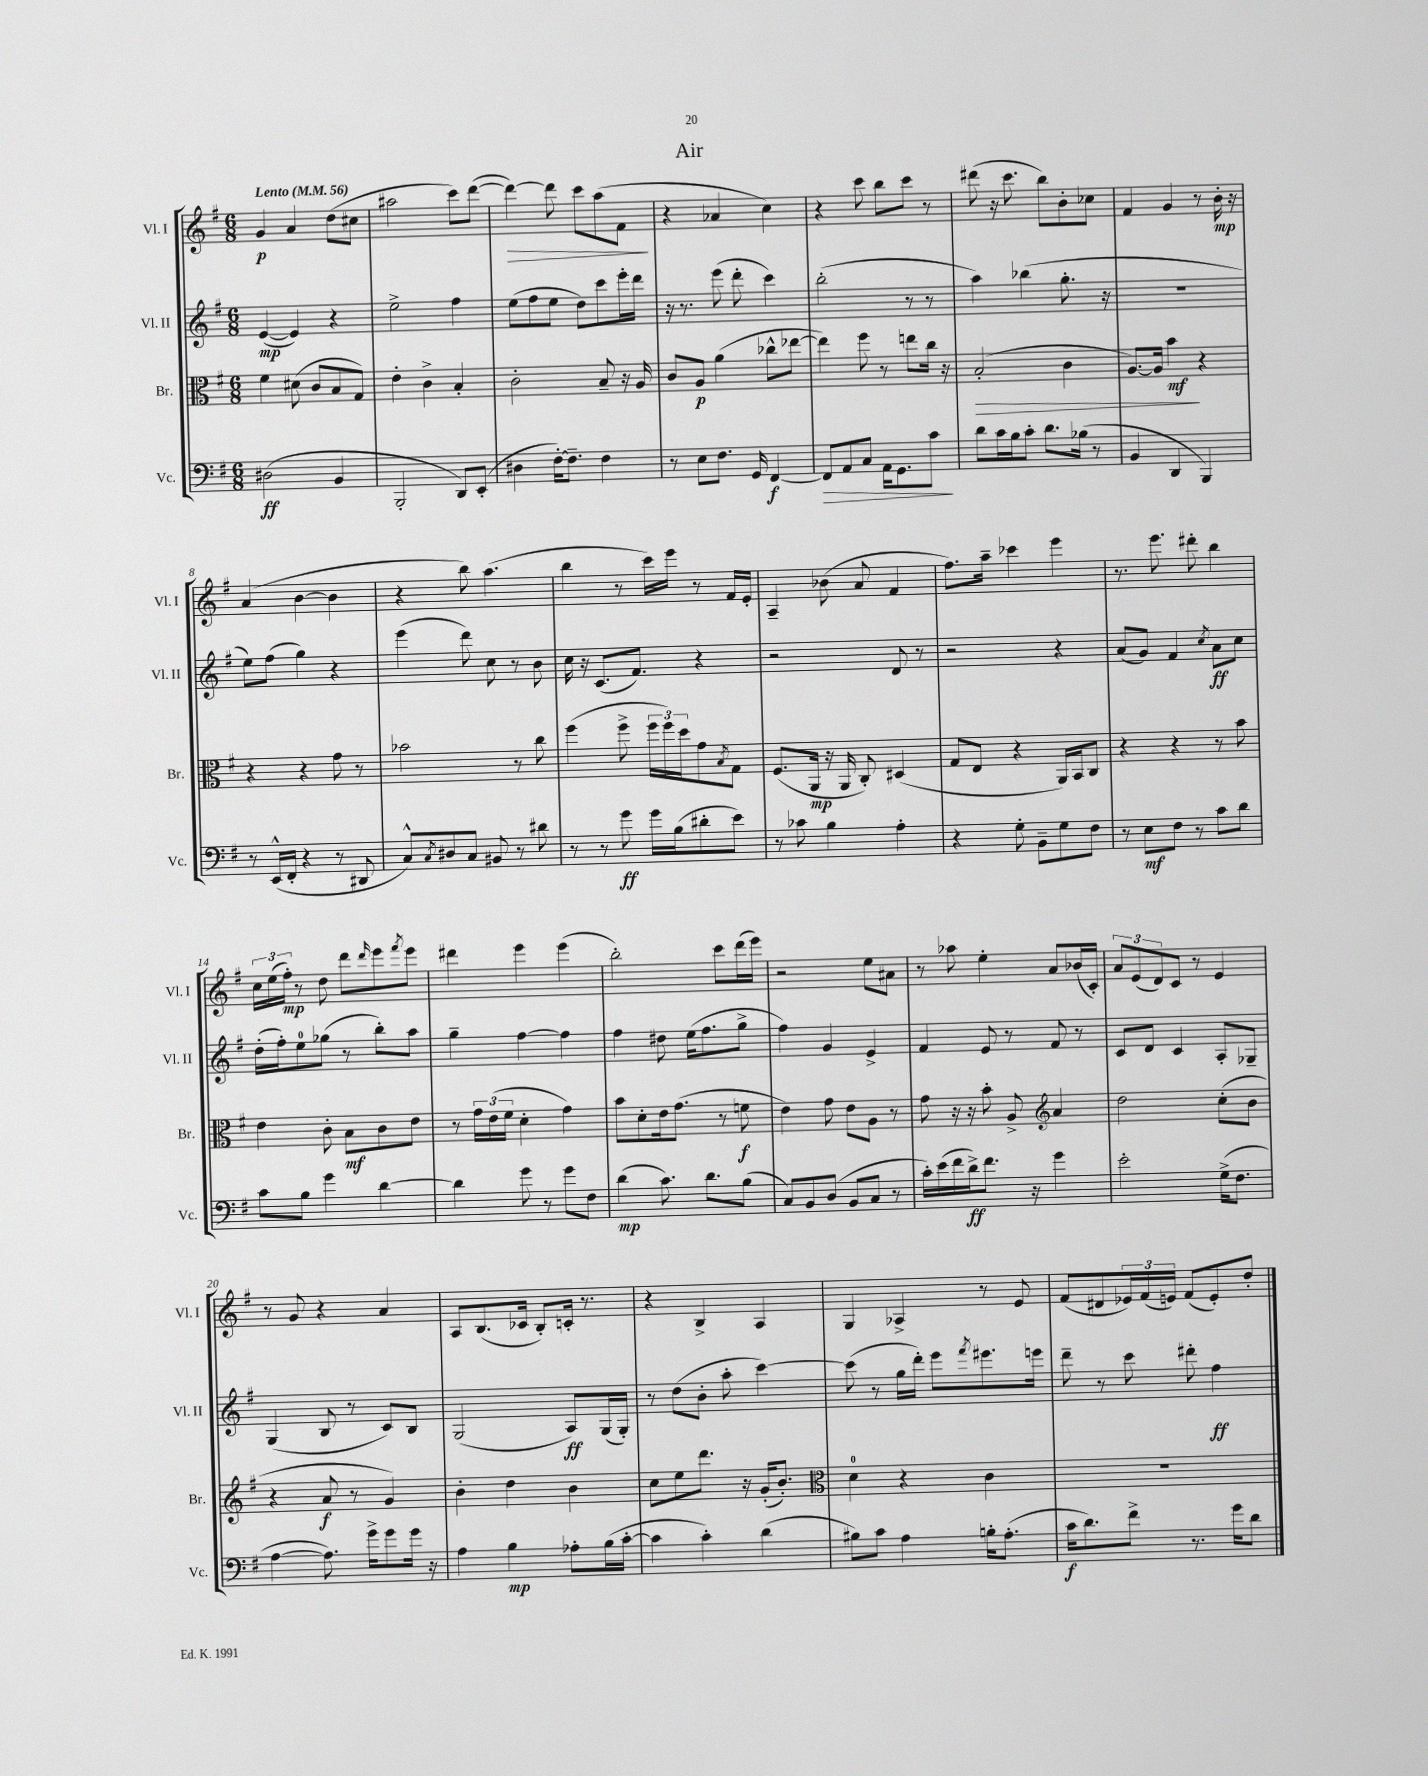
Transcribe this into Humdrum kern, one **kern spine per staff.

**kern	**dynam	**kern	**dynam	**kern	**dynam	**kern	**dynam
*part4	*part4	*part3	*part3	*part2	*part2	*part1	*part1
*staff4	*staff4	*staff3	*staff3	*staff2	*staff2	*staff1	*staff1
*I"Vc.	*	*I"Br.	*	*I"Vl. II	*	*I"Vl. I	*
*I'Vc.	*	*I'Br.	*	*I'Vl. II	*	*I'Vl. I	*
*clefF4	*	*clefC3	*	*clefG2	*	*clefG2	*
*k[f#]	*	*k[f#]	*	*k[f#]	*	*k[f#]	*
*M6/8	*	*M6/8	*	*M6/8	*	*M6/8	*
*MM56	*	*MM56	*	*MM56	*	*MM56	*
=1	=1	=1	=1	=1	=1	=1	=1
!	!	!	!	!	!	!LO:TX:a:B:t=Lento	!
(2D#X\	ff	4f#\	.	([4e/	mp	4g/	p
.	.	(8d#X\	.	4e/])	.	4a/	.
.	.	8c/L	.	.	.	.	.
4BB/	.	8B/	.	4r	.	(8dd\L	.
.	.	8G/J)	.	.	.	8cc#X\J	.
=2	=2	=2	=2	=2	=2	=2	=2
2BBB'/	.	4e'\	.	2ee^\	.	2aa#X\	.
.	.	4c^\	.	.	.	.	.
8DD/L)	.	4B'/	.	4ff#\	.	8ccc\L)	.
(8EE'/J	.	.	.	.	.	([8ddd\J	.
=3	=3	=3	=3	=3	=3	=3	=3
!	!	!	!	!	!	!	!LO:HP:b
4D#X\	.	2c'\	.	(8ee\L	.	4ddd\_)	>
.	.	.	.	8ff#\	.	.	.
[16F#'\KL)	.	.	.	8ee\J	.	8ddd\]	.
8.F#~\J]	.	.	.	.	.	.	.
.	.	.	.	8dd\L)	.	8ccc\L	.
4F#\	.	8B~/	.	8ccc\	.	(8aa\	.
.	.	16r	.	16eee'\L	.	8f#\J	.
.	.	16A/	.	16ddd\JJ	.	.	.
.	.	.	.	.	.	.	]
=4	=4	=4	=4	=4	=4	=4	=4
8r	.	8c/L	.	16r	.	4r	.
.	.	.	.	8.r	.	.	.
8E\L	.	8A/J	p	.	.	.	.
8.F#\J	.	(4a\	.	(8eee\	.	4a-X/	.
.	.	.	.	8ddd'\	.	.	.
16GG/	.	.	.	.	.	.	.
[4FF#/	f	8cc-X^^\L	.	4ccc\)	.	4cc\)	.
.	.	[8ee-X\J	.	.	.	.	.
=5	=5	=5	=5	=5	=5	=5	=5
!	!LO:HP:b	!	!	!	!	!	!
8FF#/L]	>	4ee-\])	.	(2bb'\	.	4r	.
8AA/	.	.	.	.	.	.	.
8C/J	.	8ff#\	.	.	.	8ccc\	.
16AA\KL	.	8r	.	.	.	8bb\L	.
8.GG\	.	.	.	.	.	.	.
.	.	8een\L	.	8r	.	8ccc\J	.
8c\J	.	16cc\Jk	.	8r	.	8r	.
.	.	16r	.	.	.	.	.
.	]	.	.	.	.	.	.
=6	=6	=6	=6	=6	=6	=6	=6
!	!	!	!LO:HP:b	!	!	!	!
8d\L	.	(2B'/	>	4aa\)	.	(8ddd#X\	.
16c\L	.	.	.	.	.	16r	.
16B\J	.	.	.	.	.	8.ccc\	.
8c'\J	.	.	.	(4bb-X\	.	.	.
8.d\L	.	.	.	.	.	8bb\L)	.
.	.	4c\	.	8.gg'\	.	8b'\	.
(16B-X\Jk	.	.	.	.	.	.	.
8r	.	.	.	.	.	8cc-X\J	.
.	.	.	.	16r	.	.	.
=7	=7	=7	=7	=7	=7	=7	=7
4BB/	.	[8.A/L)	.	2.r	.	4f#/	.
.	.	16A/Jk]	.	.	.	.	.
4DD/	.	4b\	mf	.	.	4g/	.
4BBB/)	.	4r	]	.	.	8r	.
.	.	.	.	.	.	16b'\	mp
.	.	.	.	.	.	16r	.
!!LO:LB:g=z
=8	=8	=8	=8	=8	=8	=8	=8
8r	.	4r	.	8ee\L)	.	(4a/	.
(16EE^^/LL	.	.	.	(8ff#\J	.	.	.
16FF#'/JJ	.	.	.	.	.	.	.
4r	.	4r	.	4gg\)	.	[4b\	.
8r	.	8g\	.	4r	.	4b\]	.
8DD#X/	.	8r	.	.	.	.	.
=9	=9	=9	=9	=9	=9	=9	=9
8C^^/L)	.	2b-X\	.	(4eee\	.	4r	.
8qC/	.	.	.	.	.	.	.
8D#X/	.	.	.	.	.	.	.
8C/J	.	.	.	8ddd\)	.	8bb\)	.
8BB#X/	.	.	.	8cc\	.	(4.aa\	.
8r	.	8r	.	8r	.	.	.
8d#X\	.	8cc\	.	8b\	.	.	.
=10	=10	=10	=10	=10	=10	=10	=10
8r	.	(4ff#\	.	16cc\	.	4bb\	.
.	.	.	.	16r	.	.	.
8r	.	.	.	(8.c/L	.	.	.
8g\	ff	8ff#^\	.	.	.	8r	.
.	.	.	.	8.f#/J)	.	.	.
16g\LL	.	24ff#\LL	.	.	.	16ccc\LL)	.
.	.	24ff#\)	.	.	.	.	.
(16B\J	.	.	.	.	.	16eee\JJ	.
.	.	24dd\J	.	.	.	.	.
8d#X'\	.	8g\	.	4r	.	8r	.
.	.	8qB/	.	.	.	.	.
8e\J)	.	8G\J	.	.	.	16f#/LL	.
.	.	.	.	.	.	16e'/JJ	.
=11	=11	=11	=11	=11	=11	=11	=11
8r	.	(8.F#/L	.	2r	.	4A~/	.
8c-X\	.	.	.	.	.	.	.
.	.	16AA/Jk	mp	.	.	.	.
4B\	.	16r	.	.	.	(8b-X\	.
.	.	16AA/	.	.	.	.	.
.	.	8C'/)	.	.	.	8a/	.
4A'\	.	(4D#X/	.	8d/	.	4f#/	.
.	.	.	.	8r	.	.	.
=12	=12	=12	=12	=12	=12	=12	=12
4r	.	8G/L	.	2r	.	8.ff#\L)	.
.	.	8E/J	.	.	.	.	.
.	.	.	.	.	.	16aa~\Jk	.
8G'\	.	4r	.	.	.	4ccc-X\	.
8BB~\L	.	.	.	.	.	.	.
8G\	.	16AA/LL)	.	4r	.	4eee\	.
.	.	16BB/J	.	.	.	.	.
8F#\J	.	8C/J	.	.	.	.	.
=13	=13	=13	=13	=13	=13	=13	=13
8r	.	4r	.	(8a/L	.	8.r	.
8E\L	mf	.	.	8g/J)	.	.	.
.	.	.	.	.	.	8.eee\	.
8F#\J	.	4r	.	4f#/	.	.	.
8r	.	.	.	.	.	8ddd#X'\	.
.	.	.	.	8qcc/	.	.	.
8c\L	.	8r	.	8a\L	ff	4bb\	.
8d\J	.	8b\	.	8cc\J	.	.	.
!!LO:LB:g=z
=14	=14	=14	=14	=14	=14	=14	=14
8c\L	.	4e\	.	(16dd'\LL	.	24cc\LL	.
.	.	.	.	.	.	(24ee\	.
.	.	.	.	16ff#'\J)	.	.	.
.	.	.	.	.	.	24ff#'\JJ)	mp
8B\J	.	.	.	8ee\	.	8r	.
4g\	.	8c'\	.	(8gg-X\J	.	8dd\	.
.	.	8B\L	mf	8r	.	8ddd\L	.
.	.	.	.	.	.	16qqddd/	.
[4d\	.	8c\	.	8bb'\L)	.	8eee\	.
.	.	.	.	.	.	8qfff#/	.
.	.	8e\J	.	8aa\J	.	8eee\J	.
=15	=15	=15	=15	=15	=15	=15	=15
4d\]	.	8r	.	4gg~\	.	4ddd#X\	.
.	.	24g\LL	.	.	.	.	.
.	.	(24e\	.	.	.	.	.
.	.	24f#\JJ	.	.	.	.	.
8g\	.	4d'\	.	[4ff#\	.	4eee\	.
8r	.	.	.	.	.	.	.
8g\L	.	4g\)	.	4ff#\]	.	(4eee\	.
8F#\J	.	.	.	.	.	.	.
=16	=16	=16	=16	=16	=16	=16	=16
(4d\	mp	8b\L	.	4ff#\	.	2bb'\)	.
.	.	8d'\	.	.	.	.	.
8.c\)	.	16e\k	.	8dd#X\	.	.	.
.	.	(8.g\J	.	.	.	.	.
.	.	.	.	(16ee\KL	.	.	.
8.d\L	.	.	.	8.ff#\	.	.	.
.	.	8r	.	.	.	8ccc\L	.
(8B\J	.	8fn\	f	8gg^\J	.	(16ddd\L	.
.	.	.	.	.	.	16eee\JJ)	.
=17	=17	=17	=17	=17	=17	=17	=17
8C/L)	.	4e\)	.	4ff#\)	.	2r	.
8BB/	.	.	.	.	.	.	.
(8D/J	.	8g\	.	4g/	.	.	.
8BB/L	.	8e\L	.	.	.	.	.
8C/J	.	8A\J	.	4e^/	.	8ee\L	.
8r	.	8r	.	.	.	8a#X\J	.
=18	=18	=18	=18	=18	=18	=18	=18
16c'\LL)	.	8g\	.	4f#/	.	8r	.
(16e\	.	.	.	.	.	.	.
16f#\	.	16r	.	.	.	8aa-X\	.
16d^\J)	ff	16r	.	.	.	.	.
8.f#\J	.	8b'\	.	8e/	.	4ee'\	.
.	.	8A^/	.	8r	.	.	.
16r	.	.	.	.	.	.	.
*	*	*clefG2	*	*	*	*	*
4g\	.	4a/	.	8f#/	.	8a/L	.
.	.	.	.	8r	.	(16b-X/L	.
.	.	.	.	.	.	16c'/JJ)	.
=19	=19	=19	=19	=19	=19	=19	=19
2e'\	.	2dd\	.	8c/L	.	12a/L	.
.	.	.	.	.	.	(12e/	.
.	.	.	.	8d/J	.	.	.
.	.	.	.	.	.	12d/)	.
.	.	.	.	4c/	.	8c/J	.
.	.	.	.	.	.	8r	.
(16G^\KL	.	(8cc'\L	.	8A'/L	.	4e/	.
8.F#\J	.	.	.	.	.	.	.
.	.	8b\J	.	8G-X~/J	.	.	.
!!LO:LB:g=z
=20	=20	=20	=20	=20	=20	=20	=20
[4A\	.	4r	.	(4G/	.	8r	.
.	.	.	.	.	.	8g/	.
8.A\])	.	8a/	f	8B/	.	4r	.
.	.	8r	.	8r	.	.	.
16g^\KL	.	.	.	.	.	.	.
8g\	.	4g/)	.	8c/L)	.	4a/	.
16g\Jk	.	.	.	8B/J	.	.	.
16r	.	.	.	.	.	.	.
=21	=21	=21	=21	=21	=21	=21	=21
4A\	.	4b'\	.	(2G/	.	8A/L	.
.	.	.	.	.	.	(8.B/	.
4B\	mp	4dd\	.	.	.	.	.
.	.	.	.	.	.	16c-X/Jk	.
.	.	.	.	.	.	8B'/L)	.
8A-X'\L	.	4b\	.	8A/L)	ff	16cn'/Jk	.
.	.	.	.	.	.	8.r	.
(16B\L	.	.	.	(16G/L	.	.	.
[16c'\JJ	.	.	.	16G'/JJ)	.	.	.
=22	=22	=22	=22	=22	=22	=22	=22
4c\]	.	8cc\L	.	8r	.	4r	.
.	.	8ee\	.	(8dd\L	.	.	.
4c'\)	.	8.ddd\J	.	8b'\J	.	4B^/	.
.	.	.	.	8aa'\	.	.	.
.	.	16r	.	.	.	.	.
(4d\	.	(16g'/KL	.	[4ccc\)	.	4A/	.
.	.	8.b'/J)	.	.	.	.	.
=23	=23	=23	=23	=23	=23	=23	=23
*	*	*clefC3	*	*	*	*	*
8B#X\L)	.	4d\	.	(8ccc\]	.	4G/	.
8c\J	.	.	.	8r	.	.	.
4A\	.	4r	.	16gg\LL	.	4A-X^/	.
.	.	.	.	16ddd'\JJ)	.	.	.
.	.	.	.	8eee\L	.	.	.
.	.	.	.	8qfff#/	.	.	.
16Bn'\KL	.	4c\	.	8.eee#X\	.	8r	.
(8.A'\J	.	.	.	.	.	.	.
.	.	.	.	.	.	8e/	.
.	.	.	.	16eeen\Jk	.	.	.
=24	=24	=24	=24	=24	=24	=24	=24
16c\KL	f	2.r	.	8ddd~\	.	(8f#/L	.
8.d\)	.	.	.	.	.	.	.
.	.	.	.	8r	.	8d#X/	.
8f#^\J	.	.	.	8ccc\	.	24e-X/L)	.
.	.	.	.	.	.	(24f#/	.
.	.	.	.	.	.	24en/JJ)	.
8.r	.	.	.	8ddd#X'\	.	(8f#/L	.
.	.	.	.	4ff#\	ff	8e'/)	.
16g\KL	.	.	.	.	.	.	.
8d\J	.	.	.	.	.	8dd'/J	.
==	==	==	==	==	==	==	==
*-	*-	*-	*-	*-	*-	*-	*-
